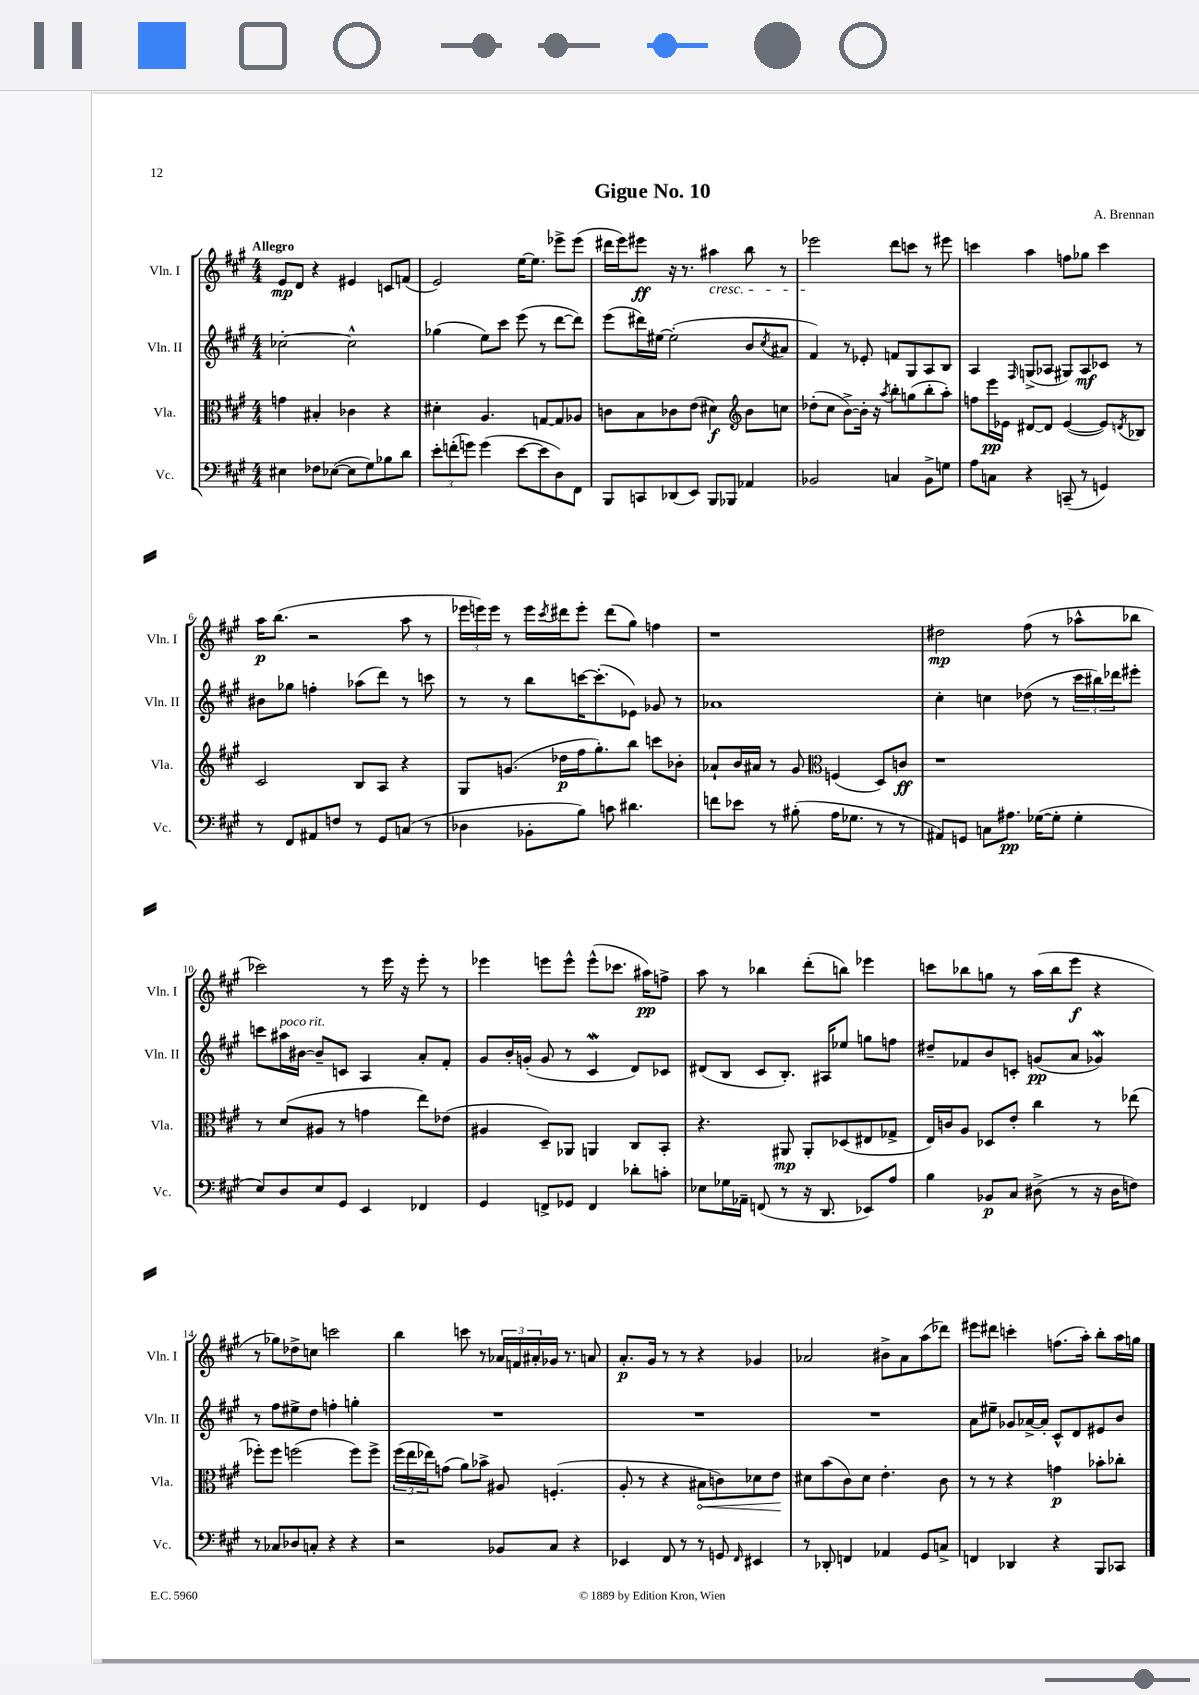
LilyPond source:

\header { title = "Gigue No. 10" composer = "A. Brennan" }
<<
\new StaffGroup <<
\new Staff = "s0" \with { instrumentName = "Vln. I" shortInstrumentName = "Vln. I" } {
    \clef treble \key a \major \numericTimeSignature \time 4/4 \tempo "Allegro"
    e'8\mp d'8 r4 eis'4 c'8 f'8( |
    e'2) e''16~ e''8. ees'''8-> ees'''8( |
    dis'''16 e'''16) eis'''8\ff r16 r8. ais''4\cresc b''8 r8 |
    ees'''2\! d'''8 c'''8 r8 eis'''8 |
    c'''4 a''4 f''8 ges''8 c'''4 |
    a''16\p b''8.( r2 a''8 r8 |
    \tuplet 3/2 { ees'''16 e'''16) e'''16 } r8 e'''16 \acciaccatura { cis'''8 } dis'''16 e'''8-. dis'''8( gis''8) f''4 |
    r1 |
    dis''2\mp fis''8( r8 aes''8-^ bes''8 |
    ces'''2) r8 e'''16 r16 e'''8-. r8 |
    ees'''4 e'''8 e'''8-^ e'''8-^( ces'''8. ais''16\pp) f''8-> |
    a''8 r8 bes''4 d'''8-.( b''8) ees'''4 |
    c'''8 bes''8 g''8 r8 a''16( bes''16 e'''8\f r4 |
    r8 ges''8) des''8-> c''8 c'''2 |
    b''4 c'''8 r8 \tuplet 3/2 { aes'16 f'16 ais'16-. } ges'16 r8. a'8 |
    a'8.-.\p gis'16 r8 r8 r4 ges'4 |
    aes'2 bis'8-> aes'8 a''8( des'''8) |
    eis'''8 dis'''8 c'''4-. f''8.( a''16-.) b''8-. a''16 g''16 \bar "|." |
}
\new Staff = "s1" \with { instrumentName = "Vln. II" shortInstrumentName = "Vln. II" } {
    \clef treble \key a \major \numericTimeSignature \time 4/4
    ces''2~-. ces''2-^ |
    ges''4( e''8) cis'''8 e'''8( r8 d'''8~ d'''8) |
    e'''8( dis'''16) eis''16~ eis''2-.( b'8 \acciaccatura { cis''8 } ais'8 |
    fis'4) r8 ees'8-. f'8 gis8 a8 b8 |
    a4 \grace { fis16 } g8->( aes8 gis8) aes8\mf ces'8 r8 |
    bis'8 ges''8 f''4-. aes''8( d'''8) r8 c'''8 |
    r8 r8 b''8 c'''16~ c'''8.-.( ees'8) ges'8 r8 |
    aes'1 |
    cis''4-. c''4 des''8( r8 \tuplet 3/2 { cis'''16 bis''16) des'''16 } eis'''8-. |
    c'''8 ais''16^\markup { \italic "poco rit." } bis'16~ bis'8-- c'8 a4 a'8-. fis'8-. |
    gis'8 b'16-. g'16-.( g'8 r8 cis'4\mordent d'8) ces'8 |
    dis'8( b8 cis'8 b8.-.) ais16 ees''8 g''8 f''8 |
    dis''8-- fes'8 b'8 c'8-. g'8\pp( a'8 ges'4\mordent) |
    r8 fis''8 eis''8-> d''8 f''4-. g''4-. |
    R1 |
    R1 |
    R1 |
    a'8 eis''8-- ges'8 aes'16~-> aes'16-. cis'8-^ d'8 eis'8 b'8 \bar "|." |
}
\new Staff = "s2" \with { instrumentName = "Vla." shortInstrumentName = "Vla." } {
    \clef alto \key a \major \numericTimeSignature \time 4/4
    g'4 bis4-. ces'4 r4 |
    dis'4-. a4. g8~ g8 aes8 |
    c'8 b8 ces'8 e'8( dis'4\f) \clef treble b'8 c''8 |
    des''8-.( cis''8 b'8~->) b'16-. r16 \acciaccatura { a''8 } b''8-. g''8( b''8-. a''8-.) |
    f''8 e'''16\pp ees'16 dis'8~ dis'8 ees'4~( ees'8) \acciaccatura { d'8 } bes8 |
    cis'2 b8 a8 r4 |
    gis8 g'8.( des''16\p fis''16 gis''8.-.) b''8 c'''8 bes'8-. |
    aes'8-! b'16 ais'16 r8 gis'8 \clef alto f4( d8) c'8\ff |
    r1 |
    r8 d'8( ais8 r8 g'4 e''8) ees'8( |
    ais4 d8--) aes,8 a,4 cis8 b,8-. |
    r4. ais,8\mp ais,8-. des8( eis8 ges8-> |
    e16) c'16 a8 des8 e'8-. cis''4 r8 ees''8( |
    fes''8-.) fes''8 f''2( f''8) f''8-> |
    \tuplet 3/2 { fis''16( e''16 ees''16) } g'8( a'8) bes'8-> ais8 f4.-.( |
    a8-. r8 r4 \once \override Hairpin.circled-tip = ##t bis8\< c'8) des'8 e'8\! |
    dis'8 b'8( cis'8) dis'8 e'4.-. cis'8 |
    r8 r8 r4 g'4\p bes'8-. ces''8-. \bar "|." |
}
\new Staff = "s3" \with { instrumentName = "Vc." shortInstrumentName = "Vc." } {
    \clef bass \key a \major \numericTimeSignature \time 4/4
    eis4 fes8 ees8~( ees8 gis8) bes8 d'8 |
    \tuplet 3/2 { e'8-. f'8-.( g'8) } g'4( e'8~ e'8 d8) fis,8 |
    b,,8 c,8 des,8( e,8) b,,8 bes,,8 aes,4 |
    bes,2 c4 bes,8-> g8 |
    a8 c8 r4 c,8--( r8 g,4) |
    r8 fis,8 ais,8 f8 r8 gis,8 c8( r8 |
    des4 bes,8-. b8) c'8 dis'4. |
    f'8 ees'8 r8 bis8-.( a16 ges8. r8 r8 |
    ais,8) g,8 c8 ais8.\pp ges16~( ges8-. ges4-. |
    e8) d8 e8 gis,8 e,4 fes,4 |
    gis,4 f,8-> ges,8 f,4 des'8-. c'8-. |
    ees8 ges16 aes,16-- f,8( r8 r16 d,8. ees,8) a8 |
    b4 bes,8\p cis8 dis8->( r8 r16 dis16 f8) |
    r8 ces8 des8 c8-. r4 r4 |
    r2 bes,8 cis8 r4 |
    ees,4 fis,8 r8 r8 g,8 \grace { fis,16 } eis,4 |
    r8 des,8-. f,4 aes,4 gis,8 c8-> |
    f,4 des,4 r4 b,,8 ces,8 \bar "|." |
}
>>
>>
